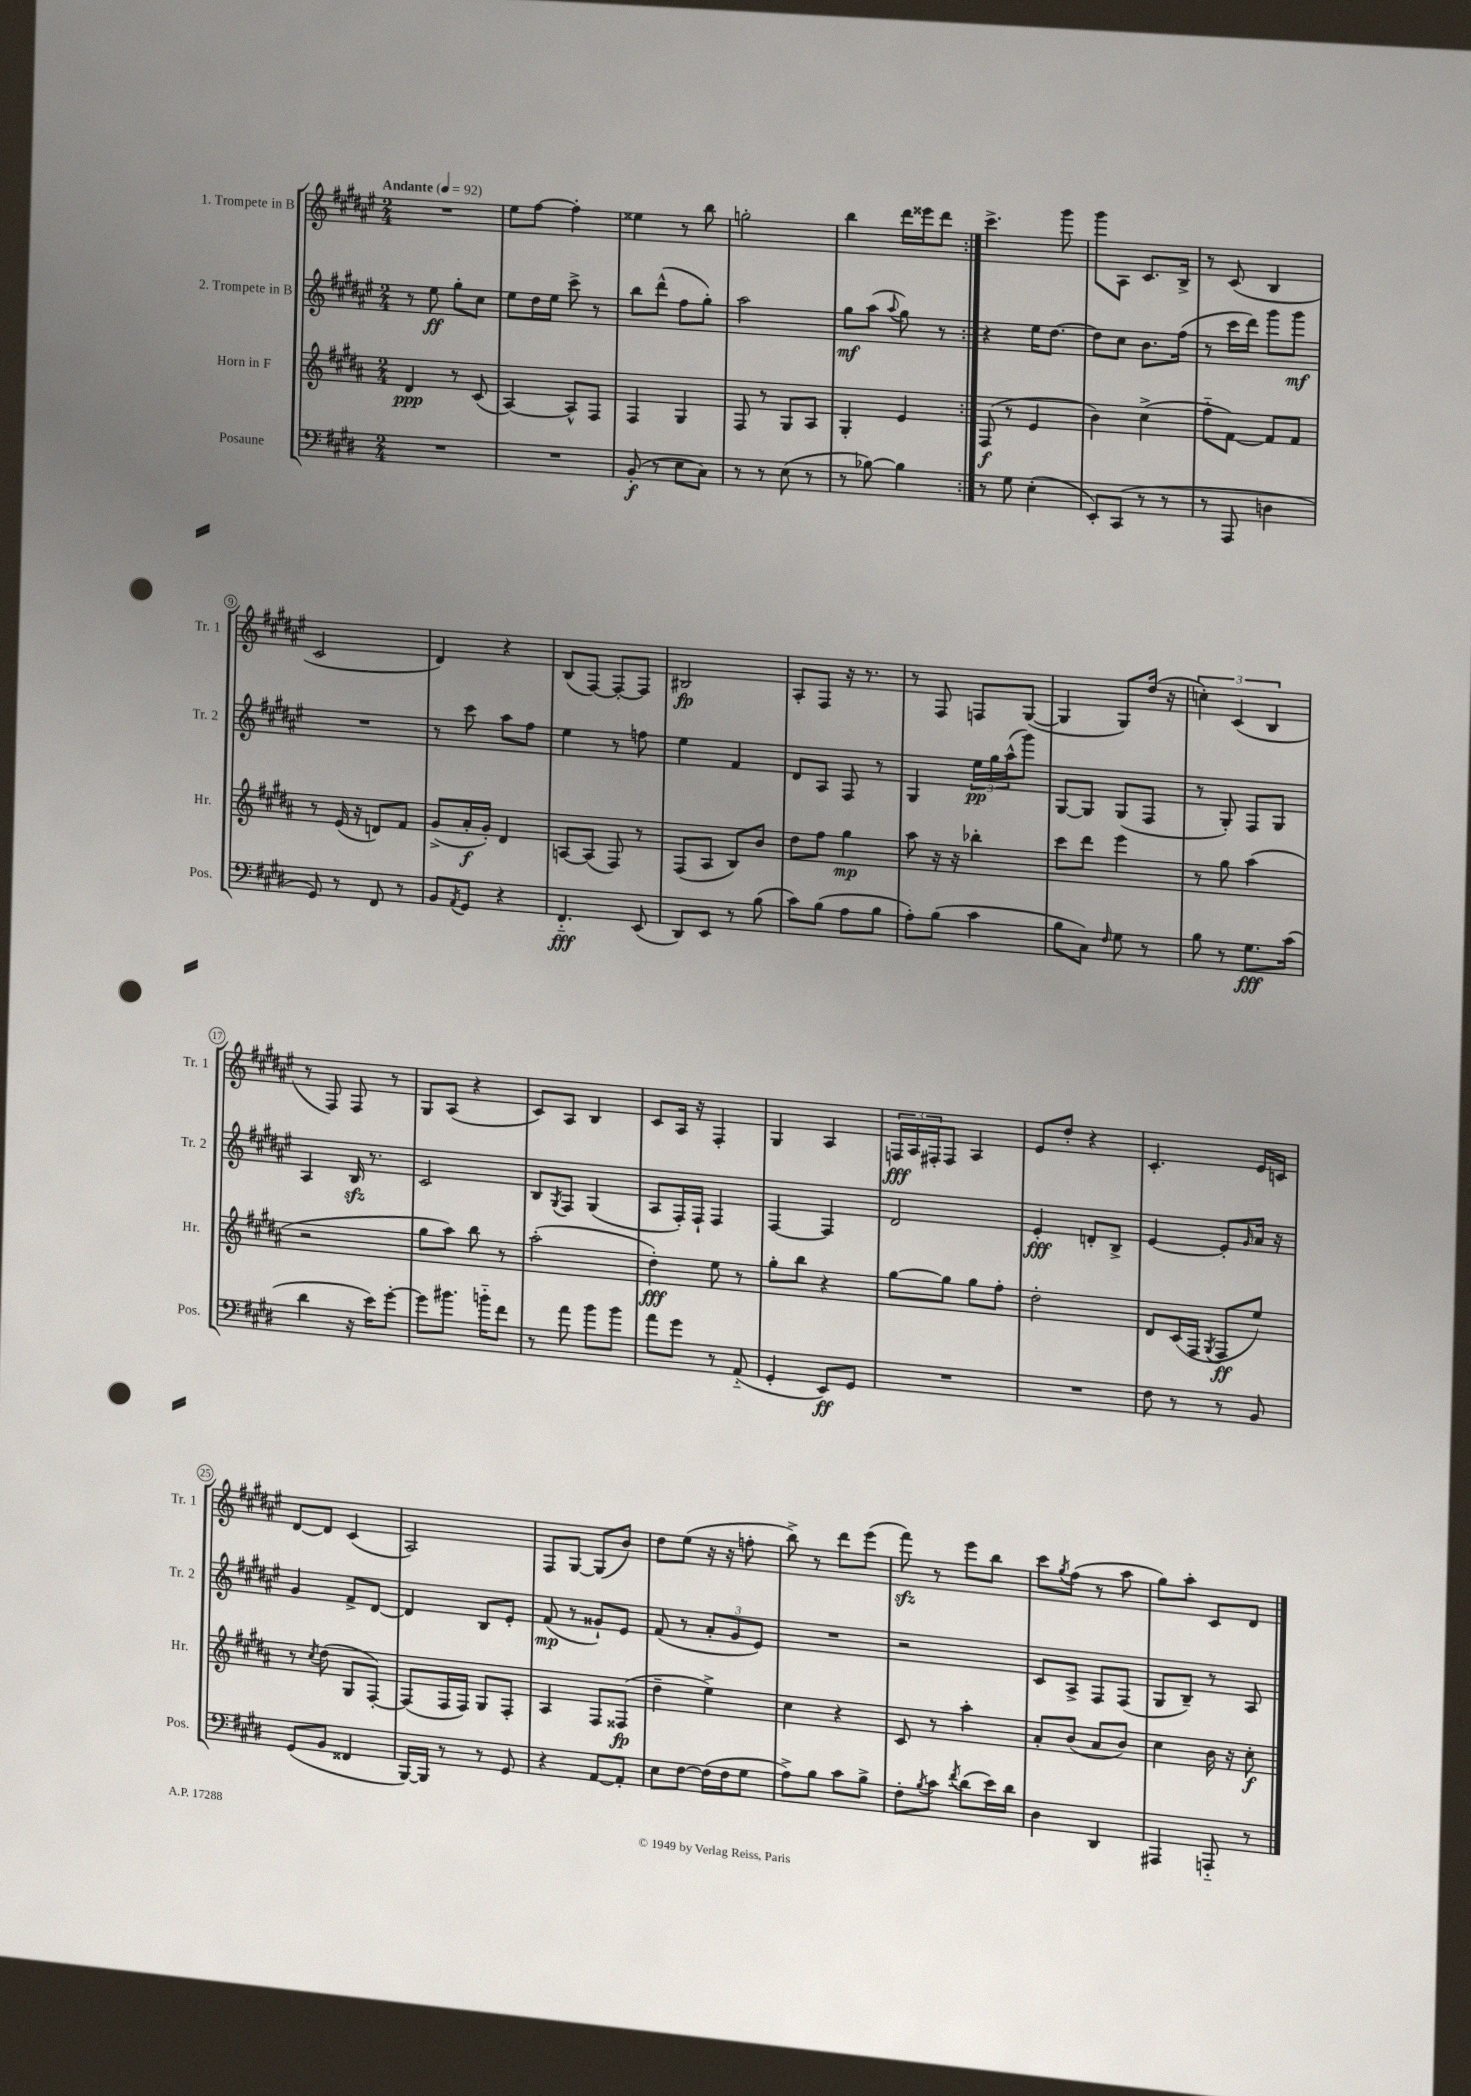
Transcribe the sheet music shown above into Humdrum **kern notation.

**kern	**dynam	**kern	**dynam	**kern	**dynam	**kern	**dynam
*part4	*part4	*part3	*part3	*part2	*part2	*part1	*part1
*staff4	*staff4	*staff3	*staff3	*staff2	*staff2	*staff1	*staff1
*I"Posaune	*	*I"Horn in F	*	*I"2. Trompete in B	*	*I"1. Trompete in B	*
*I'Pos.	*	*I'Hr.	*	*I'Tr. 2	*	*I'Tr. 1	*
*clefF4	*	*clefG2	*	*clefG2	*	*clefG2	*
*k[f#c#g#d#]	*	*k[f#c#g#d#a#]	*	*k[f#c#g#d#a#e#]	*	*k[f#c#g#d#a#e#]	*
*M2/4	*	*M2/4	*	*M2/4	*	*M2/4	*
*MM92	*	*MM92	*	*MM92	*	*MM92	*
=1	=1	=1	=1	=1	=1	=1	=1
!	!	!	!	!	!	!LO:TX:a:B:t=Andante	!
2r	.	4d#/	ppp	8r	.	2r	.
.	.	.	.	8ee#\	ff	.	.
.	.	8r	.	8gg#'\L	.	.	.
.	.	(8c#/	.	8cc#\J	.	.	.
=2	=2	=2	=2	=2	=2	=2	=2
2r	.	[4A#/)	.	8ee#\L	.	8ee#\L	.
.	.	.	.	16dd#\L	.	[8ff#\J	.
.	.	.	.	16ee#\JJ	.	.	.
.	.	8A#^^/L]	.	8ccc#^\	.	4ff#'\]	.
.	.	8F#/J	.	8r	.	.	.
=3	=3	=3	=3	=3	=3	=3	=3
(8BB'/	f	4F#/	.	8bb\L	.	4ee##X\	.
8r	.	.	.	(8ddd#^^\J	.	.	.
8E\L	.	4G#/	.	8ff#\L	.	8r	.
8C#\J)	.	.	.	8gg#'\J)	.	8bb\	.
=4	=4	=4	=4	=4	=4	=4	=4
8r	.	8F#/	.	2aa#\	.	2ggn'\	.
8r	.	8r	.	.	.	.	.
(8E\	.	8G#/L	.	.	.	.	.
8r	.	8A#/J	.	.	.	.	.
=5	=5	=5	=5	=5	=5	=5	=5
8r	.	4G#'/	.	8gg#\L	mf	4bb\	.
[8B-X\)	.	.	.	(8aa#\J	.	.	.
.	.	.	.	8qqaa#/	.	.	.
4B-\]	.	4e/	.	8gg#\)	.	16ddd#\LL	.
.	.	.	.	.	.	16eee##X\J	.
.	.	.	.	8r	.	8ddd#\J	.
=6:|!	=6:|!	=6:|!	=6:|!	=6:|!	=6:|!	=6:|!	=6:|!
8r	.	(8F#/	f	4r	.	4.ccc#^\	.
8G#\	.	8r	.	.	.	.	.
(4E'\	.	4e/	.	16ee#\KL	.	.	.
.	.	.	.	[8.dd#\J	.	.	.
.	.	.	.	.	.	8ggg#\	.
=7	=7	=7	=7	=7	=7	=7	=7
8EE'/L)	.	4b\)	.	8dd#\L]	.	8ggg#\L	.
(8CC#/J	.	.	.	8cc#\J	.	8A#\J	.
8r	.	(4cc#^\	.	8.b\L	.	8.c#/L	.
8r	.	.	.	.	.	.	.
.	.	.	.	(16ff#\Jk	.	16B^/Jk	.
=8	=8	=8	=8	=8	=8	=8	=8
8r	.	8ff#\L	.	8r	.	8r	.
8AAA/	.	[8f#\J)	.	16ccc#\LL	.	(8c#/	.
.	.	.	.	16ddd#\JJ)	.	.	.
4Dn\	.	8f#/L]	.	8ggg#\L	.	4B/	.
.	.	8f#/J	.	8ggg#\J	mf	.	.
!!LO:LB:g=z
=9	=9	=9	=9	=9	=9	=9	=9
8GG#/)	.	8r	.	2r	.	2c#/	.
8r	.	(16e/	.	.	.	.	.
.	.	16r	.	.	.	.	.
8FF#/	.	8dn/L)	.	.	.	.	.
8r	.	8f#/J	.	.	.	.	.
=10	=10	=10	=10	=10	=10	=10	=10
8BB/L	.	(8g#^/L	.	8r	.	4d#/)	.
8qAA/	.	.	.	.	.	.	.
8GG#/J	.	16a#'/L	f	8ccc#\	.	.	.
.	.	16g#'/JJ)	.	.	.	.	.
4r	.	4d#/	.	8aa#\L	.	4r	.
.	.	.	.	8ff#\J	.	.	.
=11	=11	=11	=11	=11	=11	=11	=11
4.FF#/	fff	[8An/L	.	4ee#\	.	(8B/L	.
.	.	(8A/J]	.	.	.	[8F#/J)	.
.	.	8F#/)	.	8r	.	8F#'/L_	.
(8EE/	.	8r	.	8ffn\	.	8F#/J]	.
=12	=12	=12	=12	=12	=12	=12	=12
8DD#/L)	.	(8F#/L	.	4ee#\	.	2B#X/	fp
8EE/J	.	8A#/J	.	.	.	.	.
8r	.	8B/L)	.	4f#/	.	.	.
(8B\	.	8b/J	.	.	.	.	.
=13	=13	=13	=13	=13	=13	=13	=13
8c#\L)	.	8dd#\L	.	8d#/L	.	8A#'/L	.
(8B\J	.	8ff#\J	.	8A#/J	.	8F#/J	.
8A\L	.	4gg#\	mp	8F#/	.	16r	.
.	.	.	.	.	.	8.r	.
8B\J	.	.	.	8r	.	.	.
=14	=14	=14	=14	=14	=14	=14	=14
8A'\L)	.	8aa#\	.	4G#/	.	8r	.
(8B\J	.	16r	.	.	.	8F#/	.
.	.	16r	.	.	.	.	.
4c#\	.	4bb-X'\	.	24ee#\LL	pp	8Fn/L	.
.	.	.	.	24gg#\	.	.	.
.	.	.	.	(24aa#^^\J	.	.	.
.	.	.	.	8ggg#\J)	.	([8G#/J	.
=15	=15	=15	=15	=15	=15	=15	=15
8B\L	.	8ccc#\L	.	[8G#/L	.	4G#/]	.
8C#\J)	.	8ddd#\J	.	8G#/J]	.	.	.
16qqF#/	.	.	.	.	.	.	.
8G#\	.	4eee\	.	(8G#/L	.	8G#/L)	.
8r	.	.	.	8F#/J	.	(16dd#/Jk	.
.	.	.	.	.	.	16r	.
=16	=16	=16	=16	=16	=16	=16	=16
8B\	.	8r	.	8r	.	6ccn'\)	.
8r	.	8gg#\	.	8G#'/)	.	.	.
.	.	.	.	.	.	(6c#/	.
8.G#\L	fff	(4aa#\	.	8F#/L	.	.	.
.	.	.	.	.	.	6B/	.
.	.	.	.	8G#/J	.	.	.
(16c#\Jk	.	.	.	.	.	.	.
!!LO:LB:g=z
=17	=17	=17	=17	=17	=17	=17	=17
4d#\	.	2r	.	4A#/	.	8r	.
.	.	.	.	.	.	8F#/)	.
16r	.	.	.	16Bzz/	.	8F#/	.
16e\KL)	.	.	.	8.r	.	.	.
[8g#'\J	.	.	.	.	.	8r	.
=18	=18	=18	=18	=18	=18	=18	=18
8g#\L]	.	8gg#\L	.	2c#/	.	8G#/L	.
8.b#X\J	.	8aa#\J)	.	.	.	(8A#/J	.
.	.	8bb\	.	.	.	4r	.
16bn\KL	.	.	.	.	.	.	.
8f#\J	.	8r	.	.	.	.	.
=19	=19	=19	=19	=19	=19	=19	=19
8r	.	(2aa#'\	.	8B/L	.	8c#/L)	.
.	.	.	.	8qG#/	.	.	.
8a\	.	.	.	8F#/J	.	8A#/J	.
8b\L	.	.	.	(4G#/	.	4B/	.
8b\J	.	.	.	.	.	.	.
=20	=20	=20	=20	=20	=20	=20	=20
8a\L	.	4dd#'\)	fff	8A#/L	.	8c#/L	.
8g#\J	.	.	.	16F#'/L)	.	16A#/Jk	.
.	.	.	.	16F#`/JJ	.	16r	.
8r	.	8ee\	.	4F#/	.	4F#'/	.
(8AA/	.	8r	.	.	.	.	.
=21	=21	=21	=21	=21	=21	=21	=21
4GG#'/	.	8gg#'\L	.	[4F#/	.	4G#/	.
.	.	8bb\J	.	.	.	.	.
8EE/L)	ff	4r	.	4F#/]	.	4A#/	.
8GG#/J	.	.	.	.	.	.	.
=22	=22	=22	=22	=22	=22	=22	=22
2r	.	[8gg#\L	.	2d#/	.	24Fn/LL	fff
.	.	.	.	.	.	24A#/	.
.	.	.	.	.	.	24F#X'/J	.
.	.	8gg#\J]	.	.	.	8F#/J	.
.	.	8gg#\L	.	.	.	4A#/	.
.	.	8ff#'\J	.	.	.	.	.
=23	=23	=23	=23	=23	=23	=23	=23
2r	.	2dd#'\	.	4e#'/	fff	8e#/L	.
.	.	.	.	.	.	8dd#'/J	.
.	.	.	.	8dn'/L	.	4r	.
.	.	.	.	8B^/J	.	.	.
=24	=24	=24	=24	=24	=24	=24	=24
8F#\	.	8d#/L	.	[4e#/	.	4.c#'/	.
8r	.	(16c#/L	.	.	.	.	.
.	.	16F#/JJ	.	.	.	.	.
.	.	8qG#/	.	.	.	.	.
8r	.	8F#/L	ff	8e#'/L]	.	.	.
.	.	.	.	16qqg#/	.	.	.
8BB/	.	8ee/J)	.	16a#/Jk	.	16e#/LL	.
.	.	.	.	16r	.	16cn/JJ	.
!!LO:LB:g=z
=25	=25	=25	=25	=25	=25	=25	=25
(8GG#/L	.	8r	.	4g#/	.	[8d#/L	.
.	.	8qcc#/	.	.	.	.	.
8BB/J	.	(8dd#\	.	.	.	8d#/J]	.
4FF##X/	.	8G#/L	.	8f#^/L	.	(4c#/	.
.	.	[8F#'/J)	.	[8d#/J	.	.	.
=26	=26	=26	=26	=26	=26	=26	=26
[16BBB/LL)	.	(8F#/L]	.	4d#/]	.	2A#/)	.
16BBB/JJ]	.	.	.	.	.	.	.
8r	.	16F#/L	.	.	.	.	.
.	.	16F#/JJ)	.	.	.	.	.
8r	.	8G#/L	.	8B/L	.	.	.
8GG#/	.	8F#'/J	.	8e#'/J	.	.	.
=27	=27	=27	=27	=27	=27	=27	=27
4r	.	4A#/	.	(8f#/	mp	8F#/L	.
.	.	.	.	8r	.	[8G#/J	.
[8AA/L	.	8F#/L	.	8g##X`/L)	.	(8G#/L]	.
8AA'/J]	.	(8F##X/J	fp	8e#/J	.	8b/J)	.
=28	=28	=28	=28	=28	=28	=28	=28
8E\L	.	4dd#~\	.	(8f#/	.	8dd#\L	.
[8F#\J	.	.	.	8r	.	(8ee#\J	.
(16F#\LL]	.	4ee^\)	.	12a#'/L	.	16r	.
16F#\J	.	.	.	.	.	16r	.
.	.	.	.	12g#/	.	.	.
8G#\J	.	.	.	.	.	8ffn'\	.
.	.	.	.	12e#/J)	.	.	.
=29	=29	=29	=29	=29	=29	=29	=29
8A^\L)	.	4cc#\	.	2r	.	8bb^\)	.
8B\J	.	.	.	.	.	8r	.
8c#\L	.	4r	.	.	.	8ddd#\L	.
8B^\J	.	.	.	.	.	(8eee#\J	.
=30	=30	=30	=30	=30	=30	=30	=30
8F#'\L	.	8c#/	.	2r	.	8fff#zz\)	.
8qB/	.	.	.	.	.	.	.
8c#\J	.	8r	.	.	.	8r	.
8qf#/	.	.	.	.	.	.	.
(8d#\L	.	4aa#'\	.	.	.	8eee#\L	.
16e\L)	.	.	.	.	.	8bb\J	.
16d#\JJ	.	.	.	.	.	.	.
=31	=31	=31	=31	=31	=31	=31	=31
4D#\	.	8a#'/L	.	8c#/L	.	8ccc#\L	.
.	.	.	.	.	.	8qgg#/	.
.	.	(8b/J	.	8A#^/J	.	(8ff#\J	.
4DD#/	.	8a#/L	.	8F#/L	.	8r	.
.	.	8b/J)	.	(8F#/J	.	8aa#\	.
=32	=32	=32	=32	=32	=32	=32	=32
4AAA#X/	.	4cc#\	.	8G#/L	.	8gg#\L)	.
.	.	.	.	8B~/J)	.	8aa#'\J	.
8AAAn/	.	16b\	.	8r	.	8c#/L	.
.	.	16r	.	.	.	.	.
8r	.	8cc#'\	f	8A#/	.	8d#/J	.
==	==	==	==	==	==	==	==
*-	*-	*-	*-	*-	*-	*-	*-
